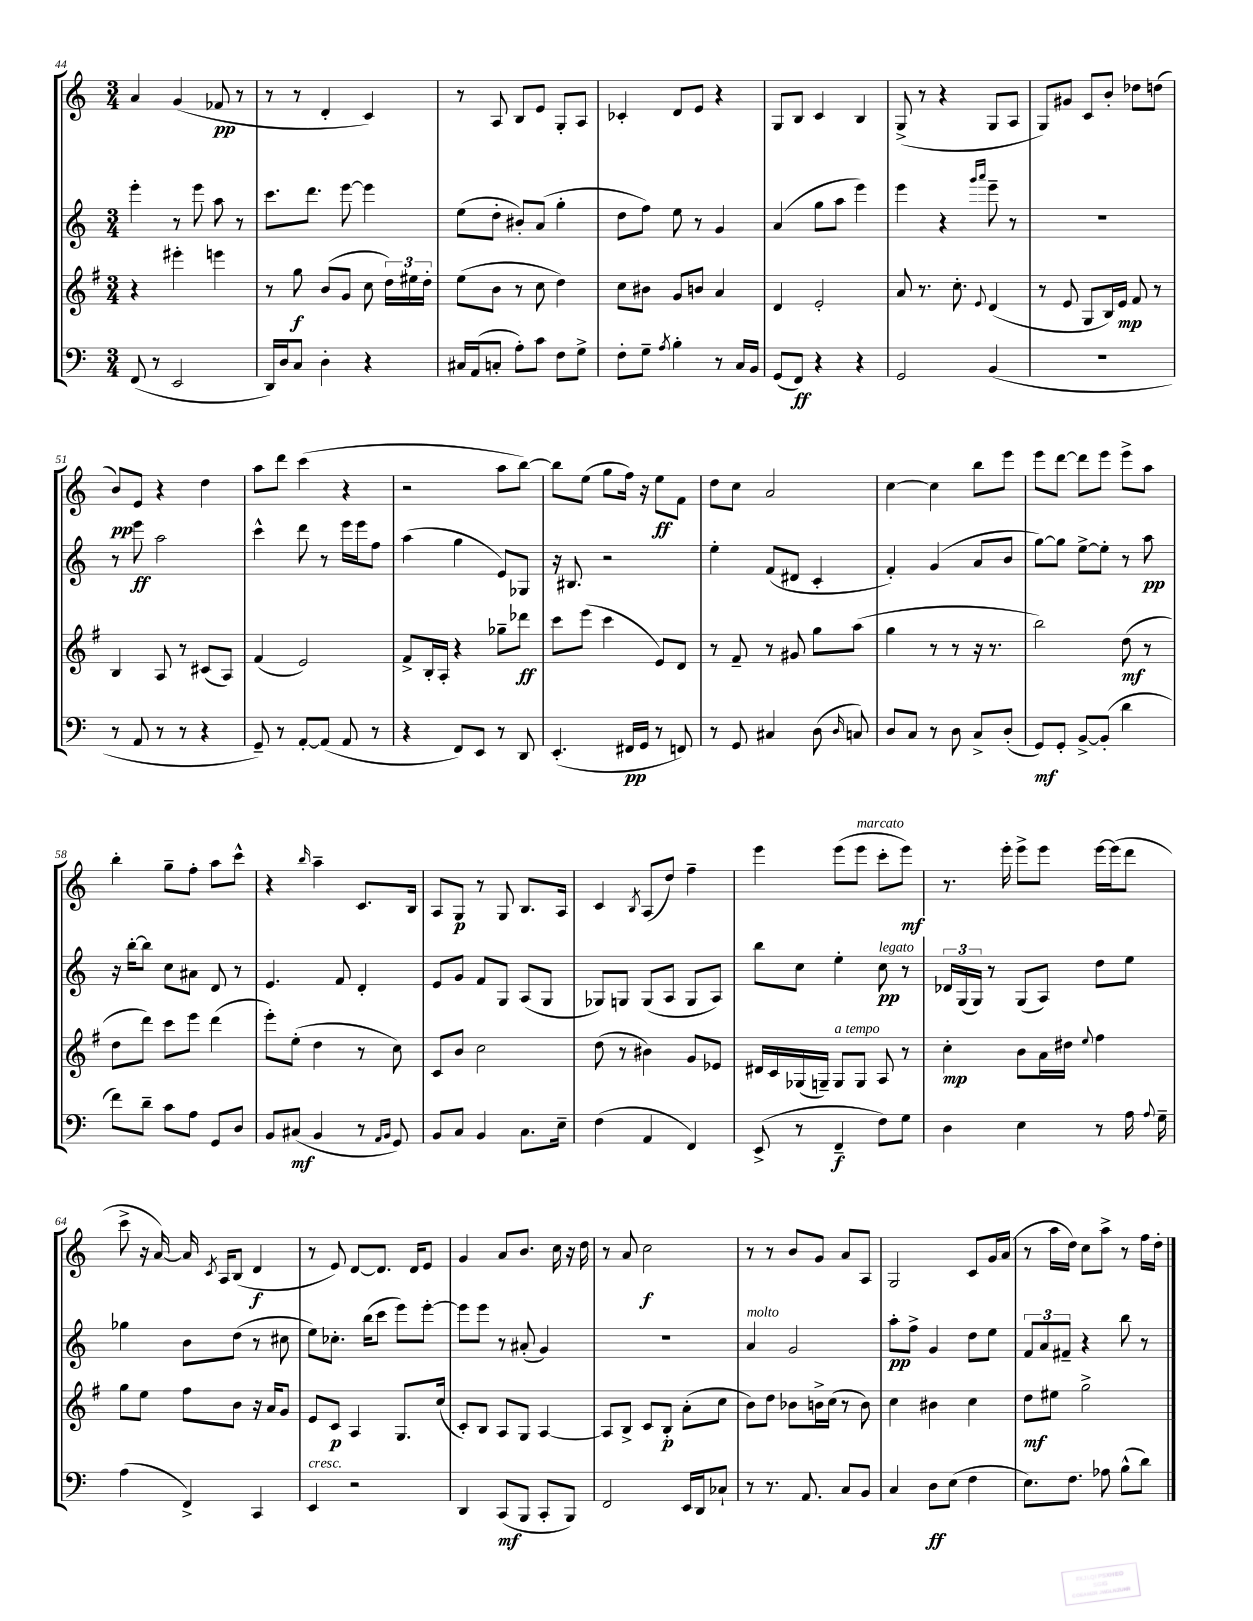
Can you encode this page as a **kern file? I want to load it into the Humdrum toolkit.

**kern	**kern	**kern	**kern
*staff4	*staff3	*staff2	*staff1
*clefF4	*clefG2	*clefG2	*clefG2
*k[]	*k[f#]	*k[]	*k[]
*M3/4	*M3/4	*M3/4	*M3/4
(8FF/	4r	4eee'\	4a/
8r	.	.	.
2EE/	4eee#'\	8r	(4g/
.	.	8eee\	.
.	4eee\	8aa\	8f-/
.	.	8r	8r
=	=	=	=
16DD/LL)	8r	8.ccc\L	8r
16D/J	.	.	.
8C/J	8gg\	.	8r
.	.	8.ddd\J	.
4D'\	(8b/L	.	4d'/
.	8g/J	[8eee\	.
4r	8cc\	4eee\]	4c/)
.	24dd\LL)	.	.
.	24ee#\	.	.
.	24dd'\JJ	.	.
=	=	=	=
16C#/LL	(8ee\L	(8ee\L	8r
(16AA/J	.	.	.
8C'/J	8b\J	8dd'\J	8A/
8A'\L)	8r	8b#'/L)	8B/L
8c\J	8cc\	(8a/J	8e/J
8F\L	4dd\)	4gg'\	8G'/L
8G^\J	.	.	8A/J
=	=	=	=
8F'\L	8cc\L	8dd\L	4c-'/
8G~\J	8b#\J	8ff\J)	.
8qA/	.	.	.
4B'\	8g/L	8ee\	8d/L
.	8b/J	8r	8e/J
8r	4a/	4g/	4r
16C/LL	.	.	.
16BB/JJ	.	.	.
=	=	=	=
(8GG/L	4d/	(4a/	8G/L
8FF/J)	.	.	8B/J
4r	2e'/	8gg\L	4c/
.	.	8aa\J	.
4r	.	4eee\)	4B/
=	=	=	=
2GG/	8a/	4eee\	(8G^/
.	8.r	.	8r
.	.	4r	4r
.	8.cc'\	.	.
.	.	16qqggg/LL	.
.	8qqe/	16qqaaa/JJ	.
(4BB/	(4d/	8eee~\	8G/L
.	.	8r	8A/J
=	=	=	=
2.r	8r	2.r	8G/L)
.	8e/	.	8g#/J
.	8G/L	.	8c/L
.	16B/L)	.	8b'/J
.	16e/JJ	.	.
.	8f#/	.	8dd-\L
.	8r	.	(8dd\J
=	=	=	=
8r	4B/	8r	8b/L)
8AA/	.	8eee\	8e/J
8r	8A/	2aa\	4r
8r	8r	.	.
4r	(8c#/L	.	4dd\
.	8A/J)	.	.
=	=	=	=
8GG~/)	(4f#/	4ccc^^\	8aa\L
8r	.	.	8ddd\J
[8AA'/L	2e/)	8ddd\	(4ccc\
(8AA/]J	.	8r	.
8AA/	.	16eee\LL	4r
.	.	16eee\J	.
8r	.	8ff\J	.
=	=	=	=
4r	8f#^/L	(4aa\	2r
.	16B'/L	.	.
.	16A'/JJ	.	.
8FF/L)	4r	4gg\	.
8EE/J	.	.	.
8r	8gg-~\L	8e/L)	8aa\L
8DD/	8ddd-\J	8G-/J	[8bb\J)
=	=	=	=
(4.EE'/	8ccc\L	16r	8bb\]L
.	.	8.B#/	.
.	(8eee\J	.	(8ee\J
.	4ccc\	2r	8gg\L
16FF#/LL	.	.	16ff\Jk)
16GG/JJ	.	.	16r
8r	8e/L)	.	8ee\L
8FF/)	8d/J	.	8f\J
=	=	=	=
8r	8r	4ee'\	8dd\L
8GG/	8f#~/	.	8cc\J
4C#/	8r	(8f/L	2a/
.	8g#/	8d#/J	.
(8D\	8gg\L	4c'/	.
16qqD/	.	.	.
8C/)	(8aa\J	.	.
=	=	=	=
8D/L	4gg\	4f'/)	[4cc\
8C/J	.	.	.
8r	8r	(4g/	4cc\]
8D\	8r	.	.
8C^/L	16r	8a/L	8bb\L
.	8.r	.	.
(8D'/J	.	8b/J	8eee\J
=	=	=	=
8GG/L)	2bb\)	[8gg\L)	8eee\L
8GG'/J	.	8gg\]J	[8ddd\J
[8BB^/L	.	[8ee^\L	8ddd\]L
(8BB'/]J	.	8ee'\]J	8eee\J
4d\	(8dd\	8r	8eee^\L
.	8r	8aa\	8aa\J
=	=	=	=
8f\L)	8dd\L	16r	4bb'\
.	.	[16bb'\LK	.
8d~\J	8ddd\J)	8bb\]J	.
8c\L	8ccc\L	8cc\L	8gg~\L
8A\J	8eee\J	8a#\J	8ff'\J
8GG/L	(4ddd\	8d/	8aa\L
8D/J	.	8r	8ccc^^\J
=	=	=	=
8BB/L	8eee'\L)	4.e/	4r
(8C#/J	(8ee'\J	.	.
.	.	.	16qqbb/
4BB/	4dd\	.	4aa~\
.	.	8f/	.
8r	8r	4d'/	8.c/L
16qqAA/LL	.	.	.
16qqBB/JJ	.	.	.
8GG/)	8cc\)	.	.
.	.	.	16B/Jk
=	=	=	=
8BB/L	8c/L	8e/L	8A/L
8C/J	8b/J	8g/J	8G/J
4BB/	2cc\	8f/L	8r
.	.	8G/J	8G/
8.C\L	.	(8A/L	8.B/L
.	.	8G/J	.
16E~\Jk	.	.	16A/Jk
=	=	=	=
(4F\	(8dd\	8G-/L)	4c/
.	8r	8G/J	.
.	.	.	8qB/
4AA/	4b#\)	(8G/L	(8A/L
.	.	8A/J	8dd/J)
4FF/)	8g/L	8G/L	4ff~\
.	8e-/J	8A/J)	.
=	=	=	=
(8EE^/	16d#/LL	8bb\L	4eee\
.	16c/	.	.
8r	(16G-/	8cc\J	.
.	16G~/JJ)	.	.
4FF~/	8G/L	4ee'\	(8eee\L
.	8G/J	.	8eee\J
8F\L)	8A/	8cc\	8ccc'\L
8G\J	8r	8r	8eee\J)
=	=	=	=
4D\	4cc'\	24d-/LL	8.r
.	.	(24G/	.
.	.	24G/JJ)	.
.	.	8r	.
.	.	.	16eee'\
4E\	8b\L	(8G/L	8eee^\L
.	16a\L	8A/J)	8eee\J
.	16dd#\JJ	.	.
.	8qqee/	.	.
8r	4ff#\	8dd\L	[16eee\LL
.	.	.	(16eee\]J
16A\	.	8ee\J	8ddd\J
8qqA/	.	.	.
16G~\	.	.	.
=	=	=	=
(4A\	8gg\L	4gg-\	8ccc^\
.	8ee\J	.	16r
.	.	.	[16a/)
4FF^/)	8ff#\L	8b\L	16a/]
.	.	.	8qc/
.	.	.	16A/LK
.	8b\J	(8dd\J	(8B/J
4CC/	16r	8r	4d/
.	16a/LK	.	.
.	8g/J	8cc#\	.
=	=	=	=
4EE/	8e/L	8ee\L)	8r
.	8c/J	8.cc-'\J	8e/)
2r	4A/	.	[8d/L
.	.	(16bb\LK	.
.	.	8ccc\J	8.d/]J
.	8.G/L	8eee\L)	.
.	.	.	16d/LK
.	.	[8eee'\J	8e/J
.	(16cc/Jk	.	.
=	=	=	=
4DD/	8c'/L)	8eee\]L	4g/
.	8B/J	8eee\J	.
(8CC/L	8A/L	8r	8a/L
8BBB/J	8G/J	(8a#'/	8.b/J
8CC'/L	[4A/	4g/)	.
.	.	.	16cc\
8BBB/J)	.	.	16r
.	.	.	16dd\
=	=	=	=
2FF/	8A/]L	2.r	8r
.	8B^/J	.	8a/
.	8c/L	.	2cc\
.	8B'/J	.	.
16EE/LL	(8a'\L	.	.
16DD/J	.	.	.
8C-`/J	8cc\J	.	.
=	=	=	=
8r	8b\L)	4a/	8r
8.r	8dd\J	.	8r
.	8b-\L	2g/	8b/L
8.AA/	.	.	.
.	16b^\L	.	8g/J
.	(16cc\JJ	.	.
8C/L	8r	.	8a/L
8BB/J	8b\)	.	8A/J
=	=	=	=
4C/	4cc\	8aa'\L	2G/
.	.	8ff^\J	.
8D\L	4b#\	4g/	.
(8E\J	.	.	.
4F\	4cc\	8dd\L	8c/L
.	.	8ee\J	16g/L
.	.	.	(16a/JJ
=	=	=	=
8.E\L)	8dd\L	12f/L	8r
.	.	12a/	.
.	8ee#\J	.	16aa\LL
.	.	12f#~/J	.
8.F\J	.	.	16dd\JJ)
.	2gg^\	4r	8cc\L
8A-\	.	.	8aa^\J
(8B^^\L	.	8bb\	8r
8d\J)	.	8r	16ff\LL
.	.	.	16dd'\JJ
==	==	==	==
*-	*-	*-	*-
